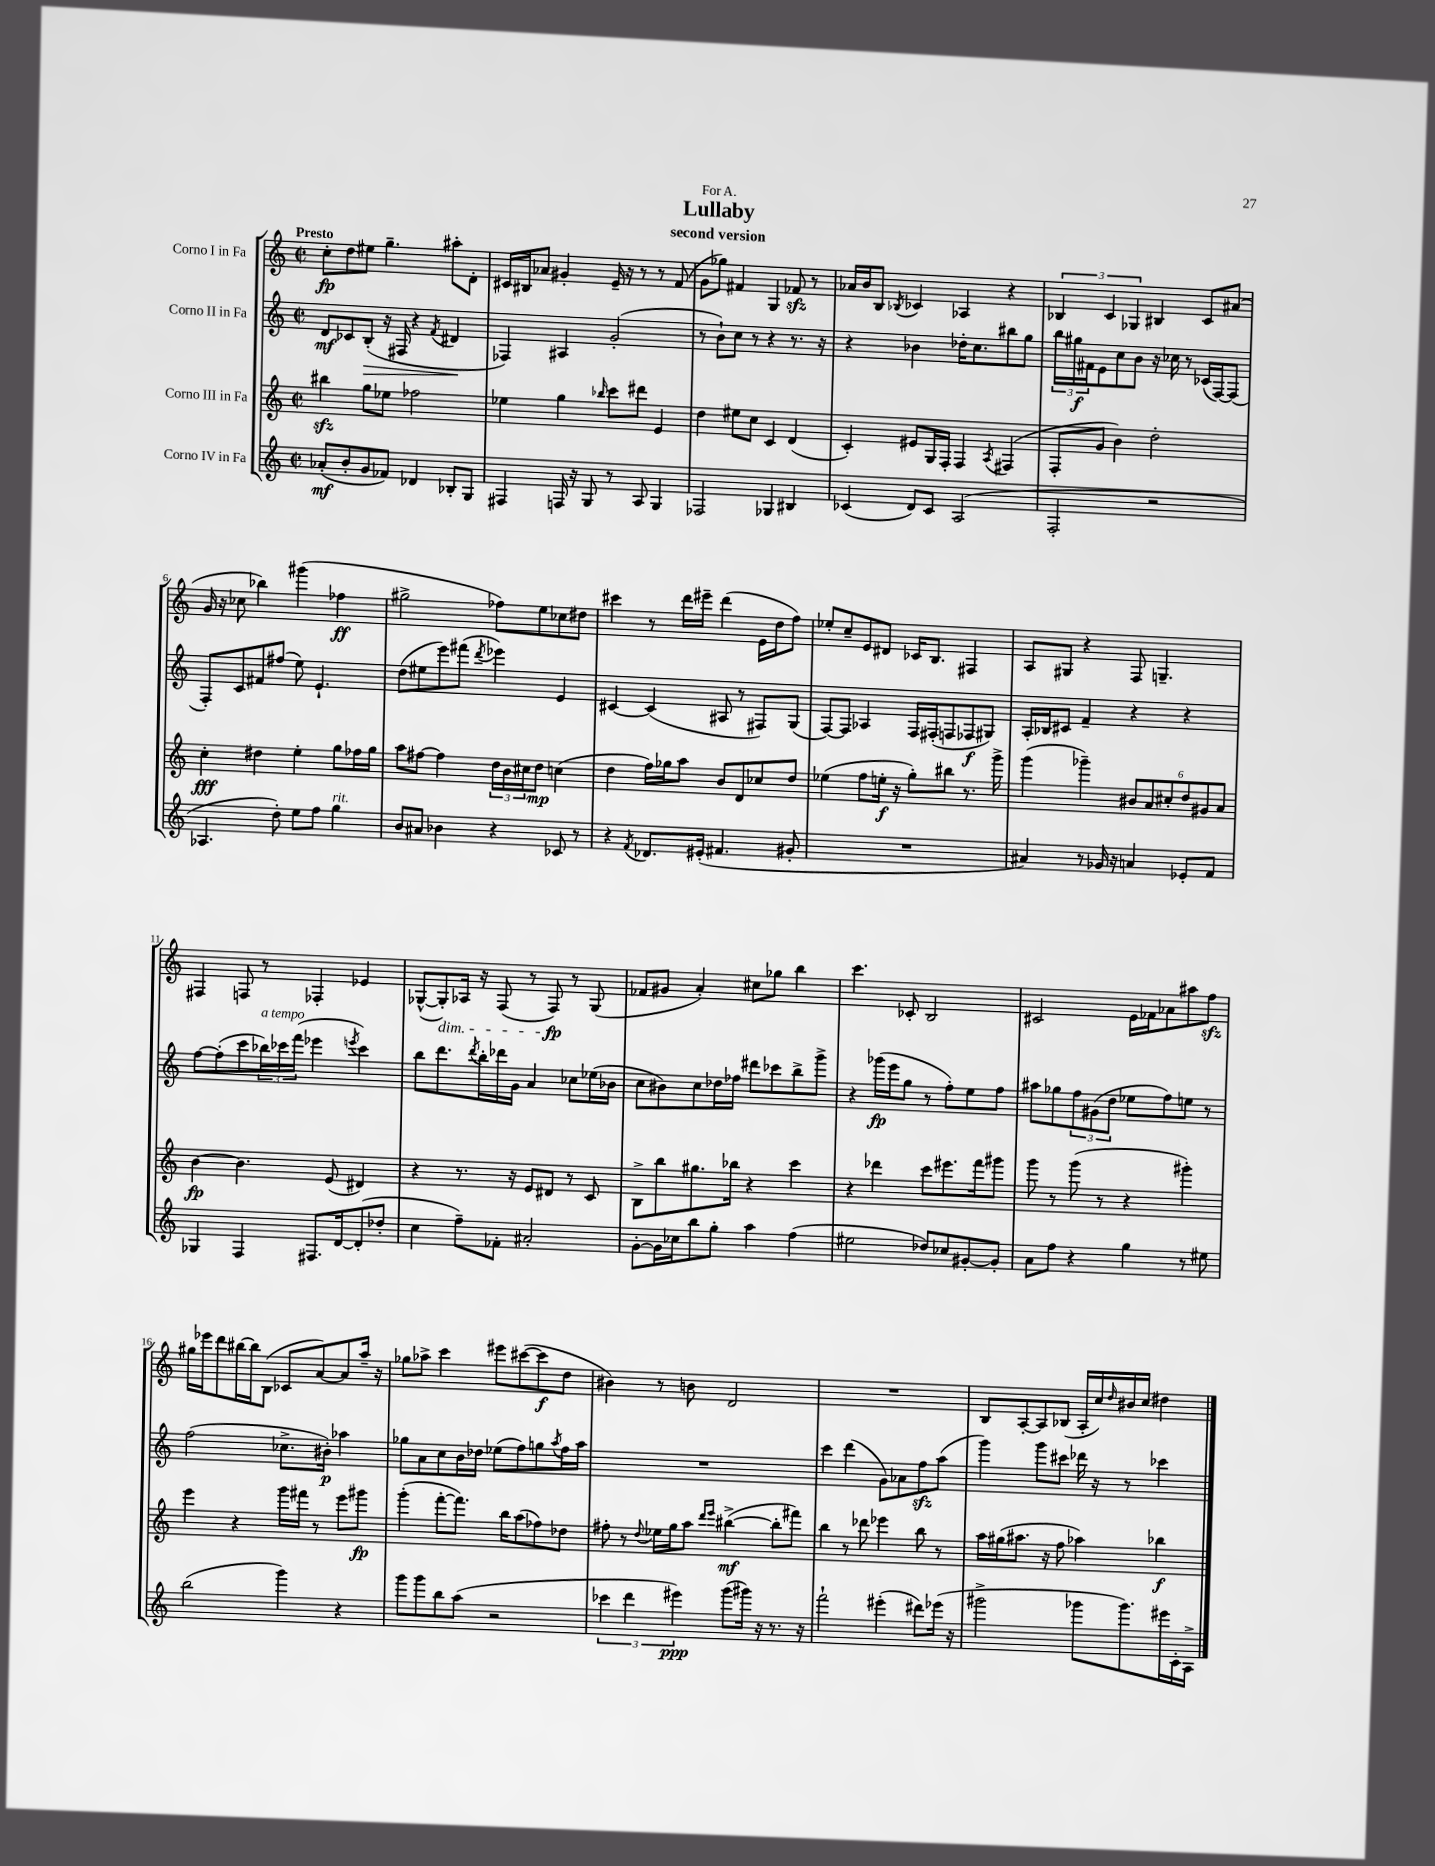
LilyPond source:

\header { title = "Lullaby" subtitle = "second version" dedication = "For A." }
<<
\new StaffGroup <<
\new Staff = "s0" \with { instrumentName = "Corno I in Fa" } {
    \clef treble \key c \major \defaultTimeSignature \time 2/2 \tempo "Presto"
    c''8-.\fp d''8 eis''8 g''4.-- ais''8-. d'8-. |
    cis'16 bis16 aes'8 gis'4-. e'16-- r16 r8 r8 f'8( |
    g'8 ges''8) fis'4 g4 fes'8\sfz r8 |
    aes'16 b'16 b8 \acciaccatura { bes8 } ces'4 aes4 r4 |
    \tuplet 3/2 { bes4 c'4 ges4 } bis4 c'8 ais'8( |
    g'16 r16 ces''8 bes''4) gis'''4( fes''4\ff |
    gis''2-> fes''8) e''8 ces''8 dis''8 |
    cis'''4 r8 d'''16 eis'''16-- d'''4( e'16 d''16 f''8) |
    ees''8-. c''8-- e'8 dis'8 ces'16 b8. fis4 |
    a8 gis8 r4 f8 g4.-- |
    fis4 f8 r8 fes4-. ees'4 |
    ges8~-^( ges8-.\dim) aes16 r16 f8( r8 f8\fp\!) r8 ges8( |
    fes'8 gis'8 a'4-.) cis''8 ges''8 b''4 |
    c'''4. ces'8-. b2 |
    cis'2 e'16 fes'16 aes'8 ais''8 f''8\sfz |
    gis''16 ees'''16 d'''8 bis''16~ bis''16 b8( ces'8 a'8~) a'8 a''16-- r16 |
    ges''8 aes''8-> c'''4 eis'''8 cis'''8~( cis'''8\f d''8 |
    bis'4) r8 b'8 d'2 |
    R1 |
    b8 a8~-. a8 bes8( a16-. c''16) \grace { d''16 } bis'16 c''16 dis''4 \bar "|." |
}
\new Staff = "s1" \with { instrumentName = "Corno II in Fa" } {
    \clef treble \key c \major \defaultTimeSignature \time 2/2
    d'8\mf ces'8 b8-.\>( r16 fis16 r4 \acciaccatura { f'8 } dis'4\! |
    fes4) ais4 g'2-.( |
    r8 b'8-!) c''8 r8 r4 r8. r16 |
    r4 bes'4 des''16-. c''8. bis''8 g''8 |
    \tuplet 3/2 { b''16 gis''16\f fis'16 } e'8 c''8 b'8 r16 ces''16 r8 ces'16( f16~) f8( |
    f8-.) c'8 fis'8 fis''8( e''8) e'4.-! |
    d''8( eis''8 e'''8) fis'''8( \acciaccatura { d'''8 } ees'''4) e'4 |
    cis'4~ cis'4( ais8 r8 fis8) g8( |
    f8~) f8 aes4 f16 fis16-.( f8 fes8\f gis8) |
    a16-. bes16 cis'8 f'4-- r4 r4 |
    f''8~ f''8-.( c'''8 \tuplet 3/2 { bes''16^\markup { \italic "a tempo" }) ces'''16 f'''16( } ees'''4 \acciaccatura { e'''8 } ces'''4) |
    b''8 d'''8. \acciaccatura { d'''8 } b''16-. des'''16 g'16 a'4 ces''8 ees''16( bes'16 |
    c''8 bis'8) c''8 des''16 fes''16 dis'''8 ces'''8 b''8-> g'''8-> |
    r4 ges'''16\fp( e'''16 g''8 r8 f''8-.) e''8 f''8 |
    ais''8 ges''8 \tuplet 3/2 { f''8 gis'8( d''8 } ees''8 f''8) e''8 r8 |
    f''2( ces''8.-> bis'16-.\p) aes''4 |
    ges''8 a'8 c''8 b'16 des''16 ees''8( f''8) g''8 \acciaccatura { a''8 } f''16 a''16 |
    R1 |
    c'''4 d'''4( g'8) aes'8 f''8\sfz a''8( |
    g'''4) g'''8 cis'''8 des'''16 r16 r8 ces'''4 \bar "|." |
}
\new Staff = "s2" \with { instrumentName = "Corno III in Fa" } {
    \clef treble \key c \major \defaultTimeSignature \time 2/2
    bis''4\sfz g''8 ees''8 fes''2 |
    ees''4 g''4 \grace { bes''16 } c'''8 dis'''8 e'4 |
    d''4 eis''8 c''8 c'4 d'4( |
    c'4-.) eis'8 g16 f16-. f4 \acciaccatura { a8 } fis4( |
    f8-. g'8 b'4) d''2-. |
    c''4-.\fff dis''4 e''4-. g''8 fes''16 g''16 |
    a''8 fis''8~ fis''4 \tuplet 3/2 { d''16 b'16 cis''16 } d''8\mp c''4( |
    d''4 f''16) ges''16 a''8 b'8 d'8 ces''8 d''8 |
    ees''4( f''8 e''16-.\f r16 g''8-.) bis''8 r8. g'''16-> |
    g'''4( ges'''4--) \tuplet 6/4 { bis'8 a'8 cis''8-. d''8 gis'8 a'8 } |
    b'4~\fp b'4. e'8( dis'4) |
    r4 r8. r16 e'8 dis'8 r8 c'8 |
    b8-> b''8 gis''8. bes''16 r4 c'''4 |
    r4 des'''4 c'''8 eis'''8. f'''16 gis'''8 |
    g'''8 r8 g'''8( r8 r4 gis'''4-.) |
    e'''4 r4 g'''16 fis'''16 r8 e'''8 gis'''8\fp |
    g'''4-.( f'''8~-. f'''8.) b''16 a''8( fes''8) des''8 |
    fis''8-. r8 \appoggiatura { d''8 } ees''16 g''16 a''8 \grace { d'''16 e'''16 } bis''4~->\mf( bis''8-. fis'''8) |
    b''4 r8 des'''8 ees'''4 b''8 r8 |
    a''16 gis''16( ais''8. r16 f''8 aes''4) bes''4\f \bar "|." |
}
\new Staff = "s3" \with { instrumentName = "Corno IV in Fa" } {
    \clef treble \key c \major \defaultTimeSignature \time 2/2
    aes'8-.\mf( b'8-. g'8 fes'8) des'4 bes8-. g8 |
    fis4 f16 r16 g8 r8 a8 g4 |
    fes2 ges4 bis4 |
    ces'4( d'8) ces'8 a2( |
    f2-. r2 |
    aes4. d''8-.) e''8 f''8 g''4^\markup { \italic "rit." } |
    b'8 ais'8 bes'4 r4 ces'8 r8 |
    r4 \acciaccatura { f'8 } des'8. eis'16-.( fis'4. gis'8-. |
    R1 |
    ais'4) r8 ges'16 r16 a'4 ees'8-. f'8 |
    ges4 f4 fis8. d'16~ d'8-.( des''8-. |
    c''4 f''8--) fes'8-. ais'2-. |
    g'8~-. g'16 ces''16 b''8 g''8-. a''4 f''4( |
    eis''2 des''8) ces''8 gis'8~-. gis'8-. |
    a'8 f''8 r4 g''4 r8 eis''8 |
    b''2( g'''4) r4 |
    g'''8 g'''8 b''8 a''8( r2 |
    \tuplet 3/2 { ces'''4 d'''4 eis'''4\ppp) } g'''8( gis'''16) r16 r8. r16 |
    f'''2-! eis'''4-.( dis'''8) ees'''16( r16 |
    gis'''2-> ges'''8 ges'''8.) eis'''16 c'16-. a16-> \bar "|." |
}
>>
>>
